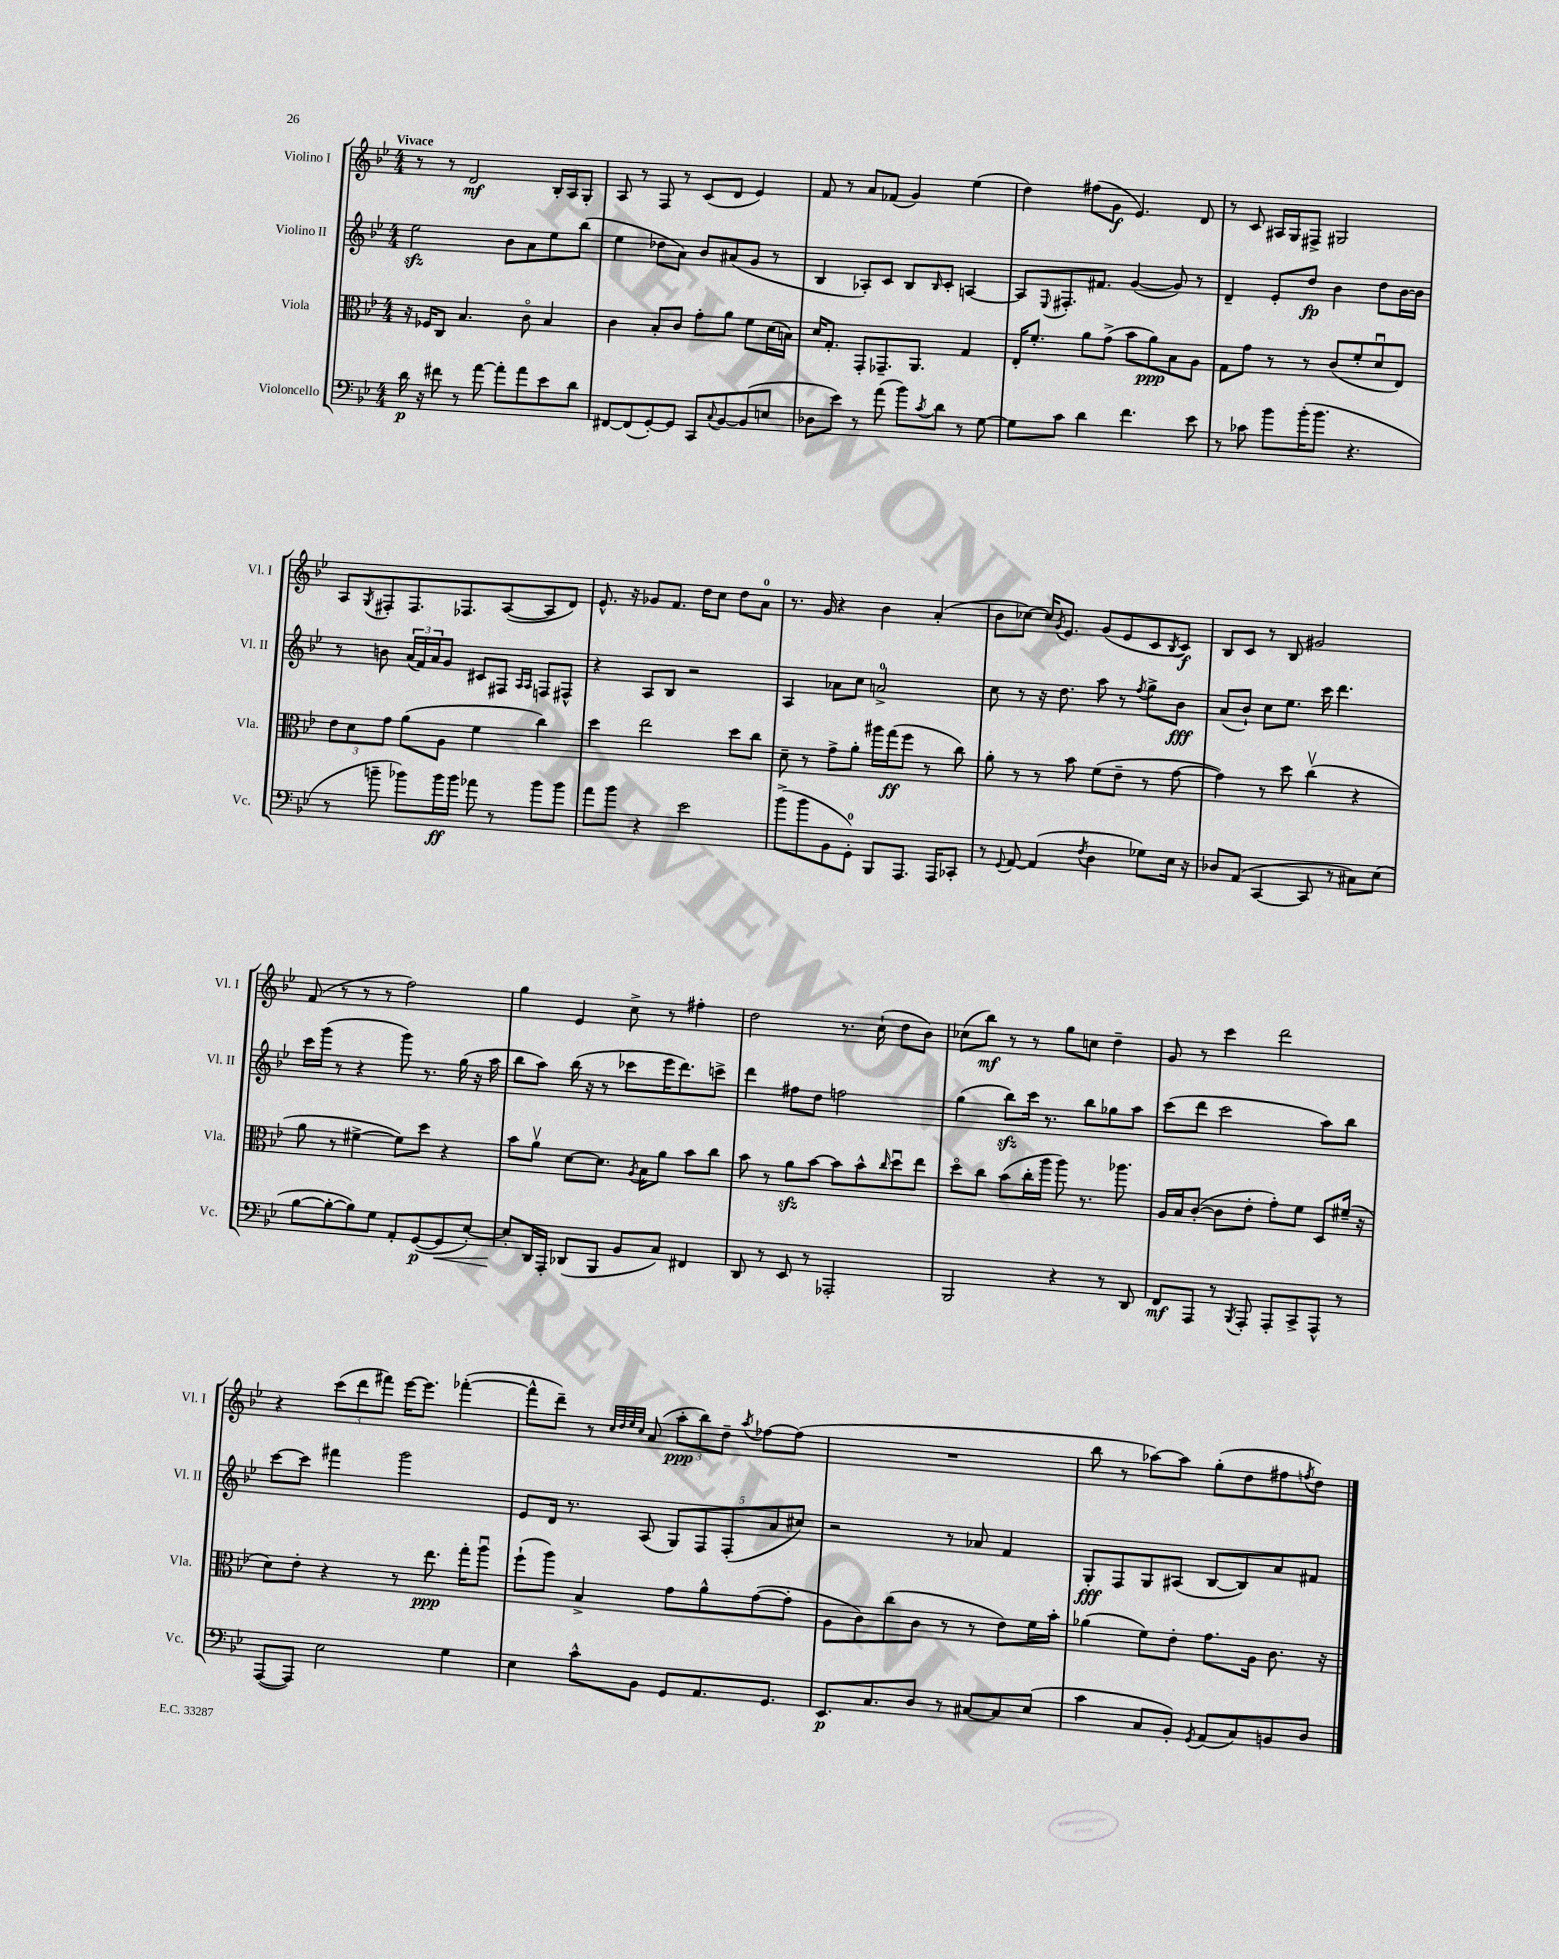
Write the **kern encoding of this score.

**kern	**kern	**kern	**kern
*staff4	*staff3	*staff2	*staff1
*clefF4	*clefC3	*clefG2	*clefG2
*k[b-e-]	*k[b-e-]	*k[b-e-]	*k[b-e-]
*M4/4	*M4/4	*M4/4	*M4/4
16d	16r	2ee-	8r
16r	16F-	.	.
8f#	8C	.	8r
8r	4.B-	.	2d
[8a	.	.	.
8a']	.	8b-	.
8a	8co	8a	.
8e-	4B-	8ee-	16B-'
.	.	.	16A
8d	.	(8bb-	8G'
=	=	=	=
[8FF#	4c	4ee-	8A
(8FF#]	.	.	8r
[8GG')	8B-'	8dd-	8F
8GG]	8c	8a)	8r
8CC	8g'	8b-	(8c
8qqC	.	.	.
[8BB-	8a	(8a#	8d
(8BB-]	8f	8g	4e-)
8E	(16d	8r	.
.	16B)	.	.
=	=	=	=
8D-	16d	4B-	8f
.	8.G'	.	.
8e-)	.	.	8r
8r	8GG'	8A-')	8a
(8a	8.GG-~	8c	(8f-
8b-)	.	8B-	4g)
.	8.AA	.	.
8qc	.	16qqB-	.
8d	.	8c'	.
8r	4G	[4A	(4ee-
[8G	.	.	.
=	=	=	=
8G]	16E-'	8A]	4dd)
.	8.f'	.	.
.	.	8qqE-	.
8c	.	8.F#'	.
4d	8a	.	(8ff#
.	.	8.f#	.
.	(8g^	.	8g
4.f	8b-	([4g	4.e-)
.	8a)	.	.
.	8B-	8g])	.
8e-	8A	8r	8d
=	=	=	=
8r	8G	4d~	8r
8c-	8g	.	8c
8b-	8r	8e-'	16A#
.	.	.	16G
(16b-'	8r	8dd	8F#^
8.b-	.	.	.
.	(8c	4b-	2G#
4.r	8f'	.	.
.	8du	8dd	.
.	8E-)	[16b-	.
.	.	16b-]	.
=	=	=	=
8r	12e-	8r	8A
.	12d	.	.
.	.	.	8qG
8b~	.	8b	8F#'
.	12g	.	.
8b-)	(8a	(24a	8.F#
.	.	24f)	.
.	.	24a	.
16b-	8A	8g	.
16b-	.	.	8.F-
8a-	4f	8c#	.
8r	.	8F#	([8A
.	.	16qqA	.
.	.	16qqA	.
8b-	4cc)	8F	8A]
8b-	.	8F#^^	8d)
=	=	=	=
8a	4dd	4r	8.e-^^
8b-	.	.	.
.	.	.	16r
4r	2ee-	8A	8g-
.	.	8B-	8.f
2e-	.	2r	.
.	.	.	16dd
.	.	.	8cc
.	8dd	.	8dd
.	8cc	.	8a
=	=	=	=
(8b-^	8d~	4A	8.r
8b-	8r	.	.
.	.	.	16g
8BB-	8g^	8a-	4r
8GG')	8a'	8cc	.
8BBB-	16aa#	2a^	4b-
.	(16gg	.	.
8.AAA	8ff	.	.
.	8r	.	(4a'
16AAA	.	.	.
8CC-'	8cc)	.	.
=	=	=	=
8r	8a'	8cc	8b-
8qqGG	.	.	.
[8AA	8r	8r	[8cc-)
(4AA]	8r	16r	16cc-]
.	.	.	8qg
.	.	8.dd	8.e-
.	8b-	.	.
8qF	.	.	.
4D	(8f	8aa	(8g
.	8e-~	8r	8e-
.	.	8qff	.
8G-)	8r	8gg^	8c
.	.	.	8qB-
16E-	[8g	8b-	8c)
16r	.	.	.
=	=	=	=
8D-	4g])	(8a	8B-
(8AA	.	8b-`)	8c
[4CC	8r	8cc	8r
.	8dd	8.ee-	8B-
8CC]	(4ccv	.	2g#
.	.	16ccc	.
8r	.	4.ddd	.
8C#)	4r	.	.
(8E-	.	.	.
=	=	=	=
[8B-	8a	16ccc	(8f
.	.	(16ggg	.
8B-'_	8r	8r	8r
8B-])	[4f#^	4r	8r
8G	.	.	8r
8AA'	8f#])	8ggg)	2ff)
([8GG	8dd	8.r	.
8GG]	4r	.	.
.	.	(16gg	.
[8E-')	.	16r	.
.	.	16aa	.
=	=	=	=
8E-']	8b-	8bb-	4gg
16DD	8av	8aa)	.
16AAA'	.	.	.
(8DD-	[8d	(16bb-	4e-
.	.	16r	.
8BBB-	8.d]	8r	.
8BB-	.	8ccc-	8cc^
.	8qA	.	.
.	16B-	.	.
8C)	8a	16eee-	8r
.	.	8.ddd)	.
4FF#	8b-	.	4ff#'
.	8cc	8ccc^	.
=	=	=	=
8DD	8b-	4ddd	2dd
8r	8r	.	.
8EE-	8a	8ff#	.
8r	[8b-	8dd	.
2AAA-'	8b-]	2ff	8.r
.	8b-^^	.	.
.	.	.	(16cc`
.	16qqcc	.	.
.	8ddu	.	8dd
.	8ee-	.	8b-)
=	=	=	=
2BBB-	8ddo	(4gg	(8cc-
.	8cc	.	8bb-)
.	(8b-	8bb-)	8r
.	16cc'	16ccc	8r
.	16aa	8.r	.
4r	8aa)	.	8gg
.	8.r	8bb-	8cc
8r	.	8gg-	4dd~
.	8.aa-	.	.
8DD	.	8aa	.
=	=	=	=
8FF	16A	(8ccc	8g
.	16B-	.	.
8AAA	([8c'	8ddd	8r
8r	8c]	2ccc	4ccc
8qBBB-	.	.	.
8AAA'	8e-'	.	.
8AAA'	8g')	.	2ddd
8CC^	8f	.	.
8AAA^^	8D	8aa)	.
8r	(16f#~	8bb-	.
.	16r	.	.
=	=	=	=
([8AAA	8d)	[8ccc	4r
8AAA])	8e-'	8ccc]	.
2E-	4r	4fff#	(12ccc
.	.	.	12ddd
.	.	.	12fff#)
.	8r	2ggg	[16eee-
.	.	.	8.eee-]
.	8.ee-	.	.
4G	.	.	([4fff-'
.	16gg'	.	.
.	8aau	.	.
=	=	=	=
4E-	(8ff`	8e-	8fff-^^]
.	8aa)	16d	8ddd~)
.	.	8.r	.
8c^^	4B-^	.	8r
.	.	.	32qqcc
.	.	.	32qqdd
.	.	.	32qqee-
.	.	.	32qqcc
8BB-	.	(8A	(8a
8GG	8g	10G)	12aa'
.	.	.	12bb-)
.	.	10F	.
8.AA	8a^^	.	.
.	.	.	12dd~
.	.	(10F'	.
.	.	.	8qaa
.	([8g	.	[8ff-
.	.	10a	.
8.GG	.	.	.
.	8g']	.	(8ff-]
.	.	10cc#)	.
=	=	=	=
8.EE-	8A	2r	1r
.	8c)	.	.
8.C	.	.	.
.	(8cc	.	.
8D	8c	.	.
8r	8r	8r	.
[8C#	8r	8a-	.
8C#]	8e-)	4f	.
(8E-	16f	.	.
.	16b-'	.	.
=	=	=	=
4c	(4a-	8G'	8bb-
.	.	8F	8r
8C	8f)	8G	[8aa-)
8BB-')	8e-'	(8A#	8aa-]
8qGG	.	.	.
(8AA	8.g	[8B-	(8gg'
8C)	.	8B-])	8dd
.	16A	.	.
8BB	8.c	8a	8ff#
.	.	.	8qff
8D	.	8f#	8dd)
.	16r	.	.
==	==	==	==
*-	*-	*-	*-
